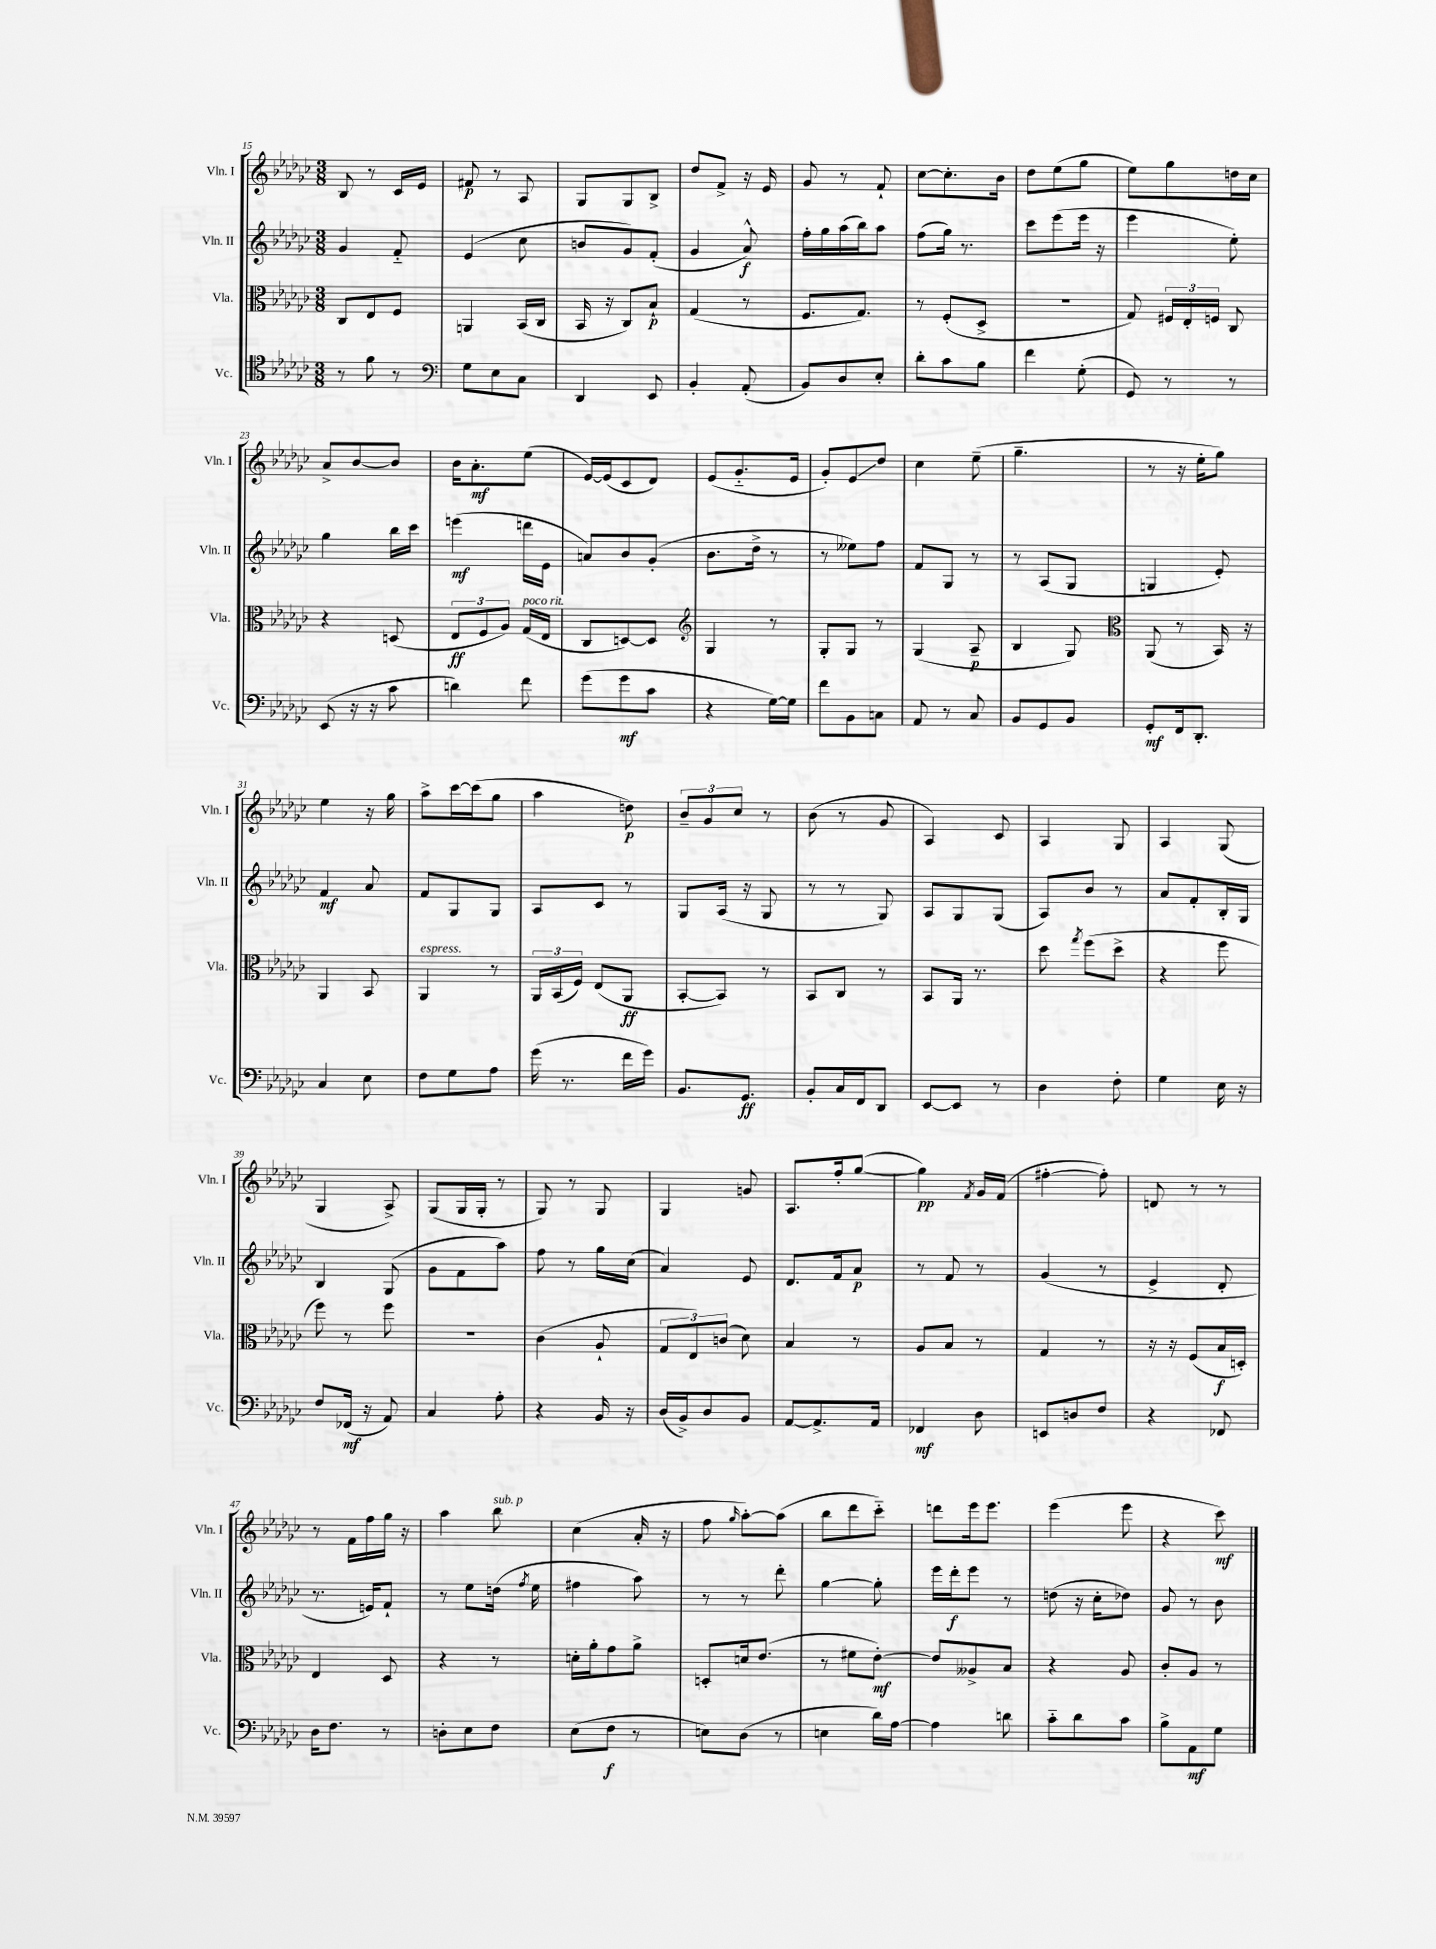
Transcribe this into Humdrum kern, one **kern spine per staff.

**kern	**kern	**kern	**kern
*staff4	*staff3	*staff2	*staff1
*clefC4	*clefC3	*clefG2	*clefG2
*k[b-e-a-d-g-c-]	*k[b-e-a-d-g-c-]	*k[b-e-a-d-g-c-]	*k[b-e-a-d-g-c-]
*M3/8	*M3/8	*M3/8	*M3/8
8r	8C-	4g-	8B-
8f	8E-	.	8r
8r	8F	8f'~	16c-
.	.	.	16e-
=	=	=	=
*clefF4	*	*	*
8G-	4AA	(4e-	8f#
8E-	.	.	8r
8C-	(16BB-	8cc-	8A-
.	16C-	.	.
=	=	=	=
4DD-	16BB-	8b	8G-
.	16r	.	.
.	8C-)	8g-)	8G-
8EE-	8B-`	(8f'	8B-^
=	=	=	=
4BB-'	(4G-	4g-	8dd-
.	.	.	8f^
(8AA-'	8r	8a-^^)	16r
.	.	.	16e-
=	=	=	=
8BB-)	8.F	16ff'	8g-
.	.	16gg-	.
8D-	.	(16aa-	8r
.	8.G-)	16bb-)	.
8E-'	.	8aa-	8f`
=	=	=	=
8d-'	8r	(8ff	[8cc-
8c-	(8F'	16gg-)	8.cc-']
.	.	8.r	.
8B-	8D-^	.	.
.	.	.	16b-
=	=	=	=
4f	4.r	8ccc-	8dd-
.	.	(8eee-	(8ee-
(8G-'	.	16eee-	8gg-
.	.	16r	.
=	=	=	=
8GG-)	8G-)	4eee-	8ee-)
8r	24F#	.	8gg-
.	24E-'	.	.
.	24F	.	.
8r	8C-	8ee-')	16dd
.	.	.	16cc-
=	=	=	=
(8EE-	4r	4gg-	8a-^
16r	.	.	[8b-
16r	.	.	.
8c-	(8D	16bb-	8b-]
.	.	16ccc-	.
=	=	=	=
4d)	12E-	(4eee	16b-
.	.	.	8.a-'
.	12F	.	.
.	12A-)	.	.
8f	(16G-	16ddd	(8ee-
.	16E-	16e-	.
=	=	=	=
(8g-	8C-	8a)	[16e-)
.	.	.	(16e-]
8g-	[8D)	8b-	8c-
8c-	8D]	(8g-'	8d-)
=	=	=	=
*	*clefG2	*	*
4r	4G-	8.b-	(8e-
.	.	.	8.g-'~
.	.	16dd-^	.
[16G-)	8r	8r	.
16G-]	.	.	16e-
=	=	=	=
8f	8G-'	8r	8g-')
8BB-	8G-	8ee--)	8e-
8C	8r	8ff	8dd-
=	=	=	=
8AA-	(4G-	8f	4cc-
8r	.	8G-	.
8C-	8A-~	8r	(8ee-~
=	=	=	=
8BB-	4B-	8r	4.gg-~
8GG-	.	(8A-	.
8BB-	8G-)	8G-	.
=	=	=	=
*	*clefC3	*	*
8GG-'	(8AA-	4G	8r
16FF	8r	.	16r
8.DD-'	.	.	16ee-'
.	16BB-)	8e-')	8gg-)
.	16r	.	.
=	=	=	=
4C-	4AA-	4f	4ee-
8E-	8BB-	8a-	16r
.	.	.	16gg-
=	=	=	=
8F	4AA-	8f	8aa-^
8G-	.	8G-	[16ccc-
.	.	.	(16ccc-]
8A-	8r	8G-	8gg-
=	=	=	=
(16g-	24AA-	8A-	4aa-
.	(24BB-	.	.
8.r	.	.	.
.	24F)	.	.
.	(8E-	8c-	.
16f	8AA-	8r	8dd)
16g-)	.	.	.
=	=	=	=
8.BB-	[8BB-'	8G-	12b-~
.	.	.	12g-
.	8BB-])	(16A-	.
.	.	.	12cc-
8.GG-	.	16r	.
.	8r	8G-	8r
=	=	=	=
8BB-'	8BB-	8r	(8b-
16C-	8C-	8r	8r
16FF	.	.	.
8DD-	8r	8G-)	8g-
=	=	=	=
[8EE-	8BB-	8A-	4A-)
8EE-]	16AA-	8G-	.
.	8.r	.	.
8r	.	(8G-	8c-
=	=	=	=
4D-	8dd-	8A-)	4A-
.	8qgg-	.	.
.	(8ff	8b-	.
8F'	8dd-^	8r	8G-
=	=	=	=
4G-	4r	8a-	4A-
.	.	8f'	.
16E-	8ff	16B-'	(8G-
16r	.	16G-	.
=	=	=	=
8F	8ff)	4B-	4G-
(16FF-	8r	.	.
16r	.	.	.
8AA-)	8ff	(8G-	8A-^)
=	=	=	=
4C-	4.r	8g-	(8G-
.	.	8f	16G-
.	.	.	16G-'
8A-'	.	8aa-)	8r
=	=	=	=
4r	(4c-	8ff	8G-)
.	.	8r	8r
16BB-	8A-`	16gg-	8G-
16r	.	(16cc-	.
=	=	=	=
(16D-	12G-	4a-)	4G-
16BB-^)	.	.	.
.	12E-)	.	.
8D-	.	.	.
.	(12c	.	.
8BB-	8d-)	8e-	8g
=	=	=	=
[8AA-	4B-	8.d-	8.A-
8.AA-^]	.	.	.
.	.	16f	16ff'
.	8r	8a-	([8gg-
16AA-	.	.	.
=	=	=	=
4FF-	8A-	8r	4gg-])
.	8B-	8f	.
.	.	.	8qf
8D-	8r	8r	16g-
.	.	.	(16f
=	=	=	=
8EE	4G-	(4g-	[4ff#'
8D	.	.	.
8F	8r	8r	8ff#'])
=	=	=	=
4r	16r	4e-^	8d
.	16r	.	.
.	(8F	.	8r
8FF-	16B-	8d-'	8r
.	16D')	.	.
=	=	=	=
16D-	4E-	8.r	8r
8.F	.	.	.
.	.	.	16f
.	.	16e)	16ff
8r	8D-	8f`	16gg-
.	.	.	16r
=	=	=	=
8D'	4r	8r	4aa-
8E-	.	8ee-	.
8F	8r	(16dd	8bb-
.	.	8qff	.
.	.	16ee-	.
=	=	=	=
(8E-	16d'	4ff#	(4cc-
.	16a-'	.	.
8F	8g-	.	.
8r	8a-^	8aa-)	16a-'
.	.	.	16r
=	=	=	=
8E)	8D'	8r	8ff
.	.	.	16qqgg-
(8D-	16d	8r	[8aa-')
.	(8.e-	.	.
8r	.	8ddd-'	(8aa-]
=	=	=	=
4E	8r	[4gg-	8bb-
.	8f#	.	8ddd-
16d-)	[8e-')	8gg-']	8ccc-'~)
[16A-	.	.	.
=	=	=	=
4A-]	8e-]	16eee-	8ddd
.	.	16ddd-'	.
.	8A--^	8eee-	16eee-
.	.	.	8.eee-
8d	8B-	8r	.
=	=	=	=
8c-'~	4r	(8dd	(4eee-
8d-	.	16r	.
.	.	16cc-'	.
8c-	8A-	8dd-)	8eee-
=	=	=	=
8B-^	8c-'	8g-	4r
8AA-	8A-	8r	.
8G-	8r	8b-	8ccc-)
==	==	==	==
*-	*-	*-	*-
